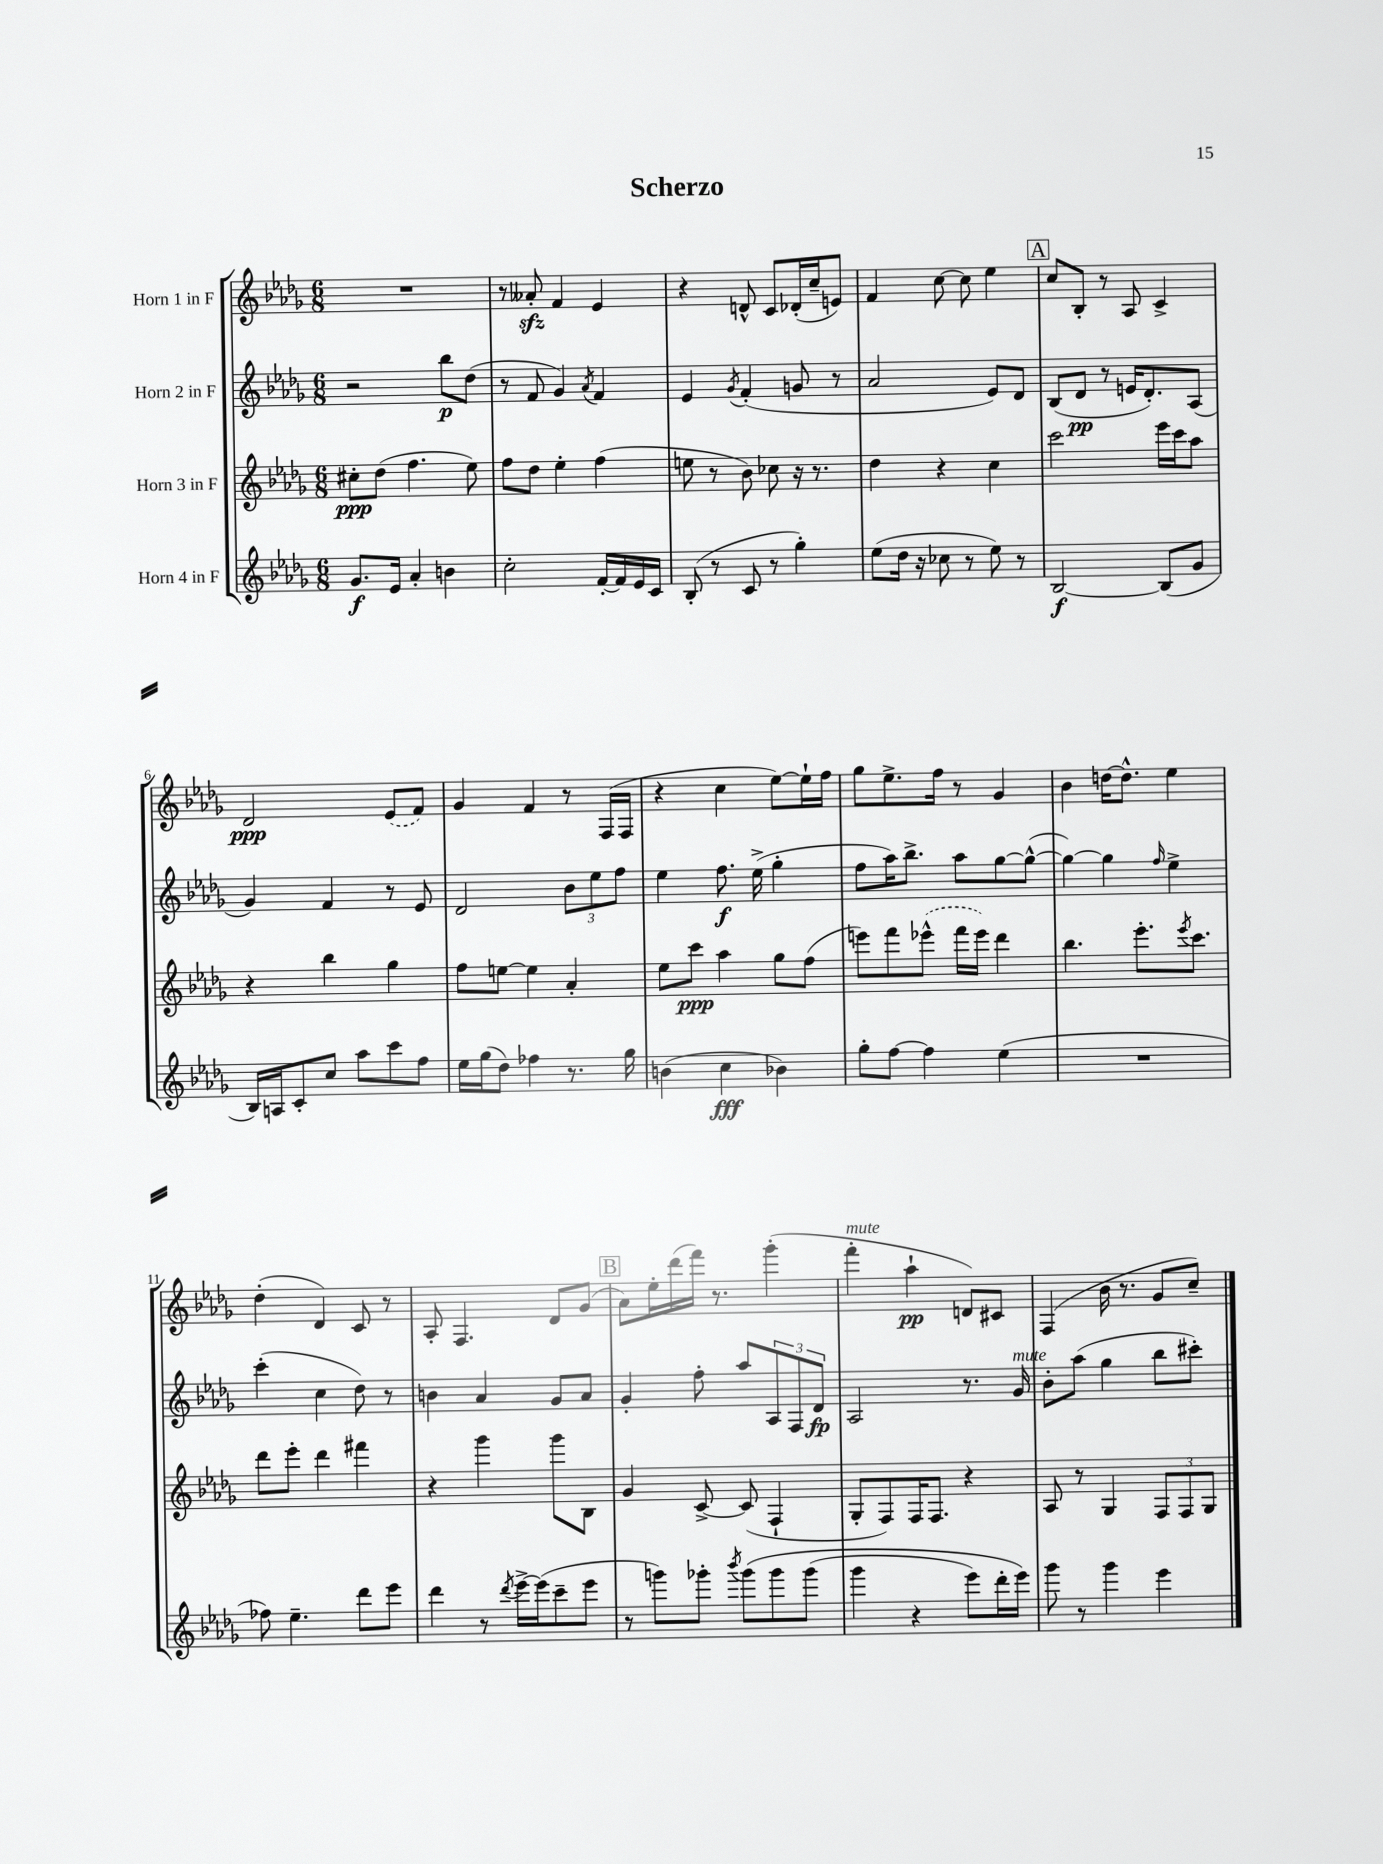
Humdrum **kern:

**kern	**kern	**kern	**kern
*staff4	*staff3	*staff2	*staff1
*clefG2	*clefG2	*clefG2	*clefG2
*k[b-e-a-d-g-]	*k[b-e-a-d-g-]	*k[b-e-a-d-g-]	*k[b-e-a-d-g-]
*M6/8	*M6/8	*M6/8	*M6/8
8.g-/L	8cc#'\L	2r	2.r
.	(8dd-\J	.	.
16e-/Jk	.	.	.
4a-'/	4.ff\	.	.
4b\	.	8bb-\L	.
.	8ee-\)	(8dd-\J	.
=	=	=	=
2cc'\	8ff\L	8r	8r
.	8dd-\J	8f/	8a--'/
.	4ee-'\	4g-/)	4f/
.	.	8qa-/	.
[16f'/LL	(4ff\	4f/	4e-/
16f/]	.	.	.
16e-/	.	.	.
16c/JJ	.	.	.
=	=	=	=
(8B-'/	8ee\	4e-/	4r
8r	8r	.	.
.	.	8qg-/	.
8c/	8b-\)	(4f'/	8d^^/
8r	8cc-\	.	8c/L
4gg-'\)	16r	8g/	(16d-'/L
.	8.r	.	16cc~/J
.	.	8r	8e/J)
=	=	=	=
(8ee-\L	4dd-\	2a-/	4f/
16dd-\Jk	.	.	.
16r	.	.	.
8cc-\	4r	.	[8cc\
8r	.	.	8cc\]
8ee-\)	4cc\	8e-/L)	4ee-\
8r	.	8d-/J	.
=	=	=	=
[2B-/	2ccc\	(8B-/L	8cc/L
.	.	8d-/J	8B-'/J
.	.	8r	8r
.	.	16e/LK	8A-/
.	.	8.d-'/)	.
(8B-/]L	16eee-\LL	.	4c^/
.	16ccc\J	.	.
8g-/J	8aa-\J	(8A-/J	.
=	=	=	=
16B-/LL)	4r	4g-/)	2d-/
16A/J	.	.	.
8c'/	.	.	.
8cc/J	4bb-\	4f/	.
8aa-\L	.	.	.
8ccc\	4gg-\	8r	(8e-/L
8ff\J	.	8e-/	8f/J)
=	=	=	=
16ee-\LL	8ff\L	2d-/	4g-/
(16gg-\J	.	.	.
8dd-\J)	[8ee\J	.	.
4ff-\	4ee\]	.	4f/
8.r	4a-'/	12b-\L	8r
.	.	12ee-\	.
.	.	.	(16F/LL
.	.	12ff\J	.
16gg-\	.	.	16F/JJ
=	=	=	=
(4b\	8ee-\L	4ee-\	4r
.	8ccc\J	.	.
4cc\	4aa-\	8.ff\	4cc\
.	.	(16ee-^\	.
4b-\)	8gg-\L	4gg-'\	[8ee-\L)
.	(8ff\J	.	16ee-`\]L
.	.	.	16ff\JJ
=	=	=	=
8gg-'\L	8eee\L)	8ff\L	8gg-\L
[8ff\J	8fff\	16aa-\K)	8.ee-^\
.	.	8.bb-^\J	.
4ff\]	(8eee-^^\J	.	.
.	.	.	16ff\Jk
.	16fff\LL	8aa-\L	8r
.	16eee-\JJ)	.	.
(4ee-\	4ddd-\	[8gg-\	4g-/
.	.	(8gg-^^\_J	.
=	=	=	=
2.r	4.bb-\	4gg-\_)	4b-\
.	.	4gg-\]	[16dd\LK
.	.	.	8.dd^^\]J
.	8.eee-'\L	.	.
.	.	16qqff/	.
.	.	4ee-^\	4ee-\
.	8qeee-/	.	.
.	8.ccc\J	.	.
=	=	=	=
8ff-\)	8ddd-\L	(4ccc'\	(4dd-'\
4.ee-~\	8eee-'\J	.	.
.	4ddd-\	4cc\	4d-/)
8ddd-\L	4fff#\	8dd-\)	8c/
8eee-\J	.	8r	8r
=	=	=	=
4ddd-\	4r	4b\	8A-'/
.	.	.	4.F/
8r	4ggg-\	4a-/	.
8qddd-/	.	.	.
[16eee-^\LL	.	.	.
(16eee-\]J	.	.	.
8ccc~\	8ggg-\L	8g-/L	8d-/L
8eee-\J	8B-\J	8a-/J	(8g-/J
=	=	=	=
8r	4g-/	4g-'/	8a-\L)
8ggg\L)	.	.	16ee-'\L
.	.	.	(16ddd-\
8ggg-'\J	[8c^/	8ff'\	16fff\JJ)
.	.	.	8.r
8qbbb-/	.	.	.
&(8ggg-\L	(8c/]	8aa-/L	.
8ggg-\	4F`/	12A-/	(4ggg-'\
.	.	12F/	.
(8ggg-\J	.	.	.
.	.	12d-/J	.
=	=	=	=
4ggg-\	8G-'/L	2A-/	4fff'\
.	8F/)	.	.
4r	16F/K	.	4aa-`\
.	8.F/J	.	.
8eee-\L)	4r	8.r	8d/L)
16ddd-'\L	.	.	8c#/J
16eee-\JJ&)	.	16g-/	.
=	=	=	=
8ggg-\	8A-/	8b-'\L	(4F/
8r	8r	(8aa-\J	.
4ggg-\	4G-/	4gg-\	16b-\
.	.	.	8.r
4eee-\	12F/L	8bb-\L	8g-/L
.	12F/	.	.
.	.	8ccc#'\J)	8cc~/J)
.	12G-/J	.	.
==	==	==	==
*-	*-	*-	*-
